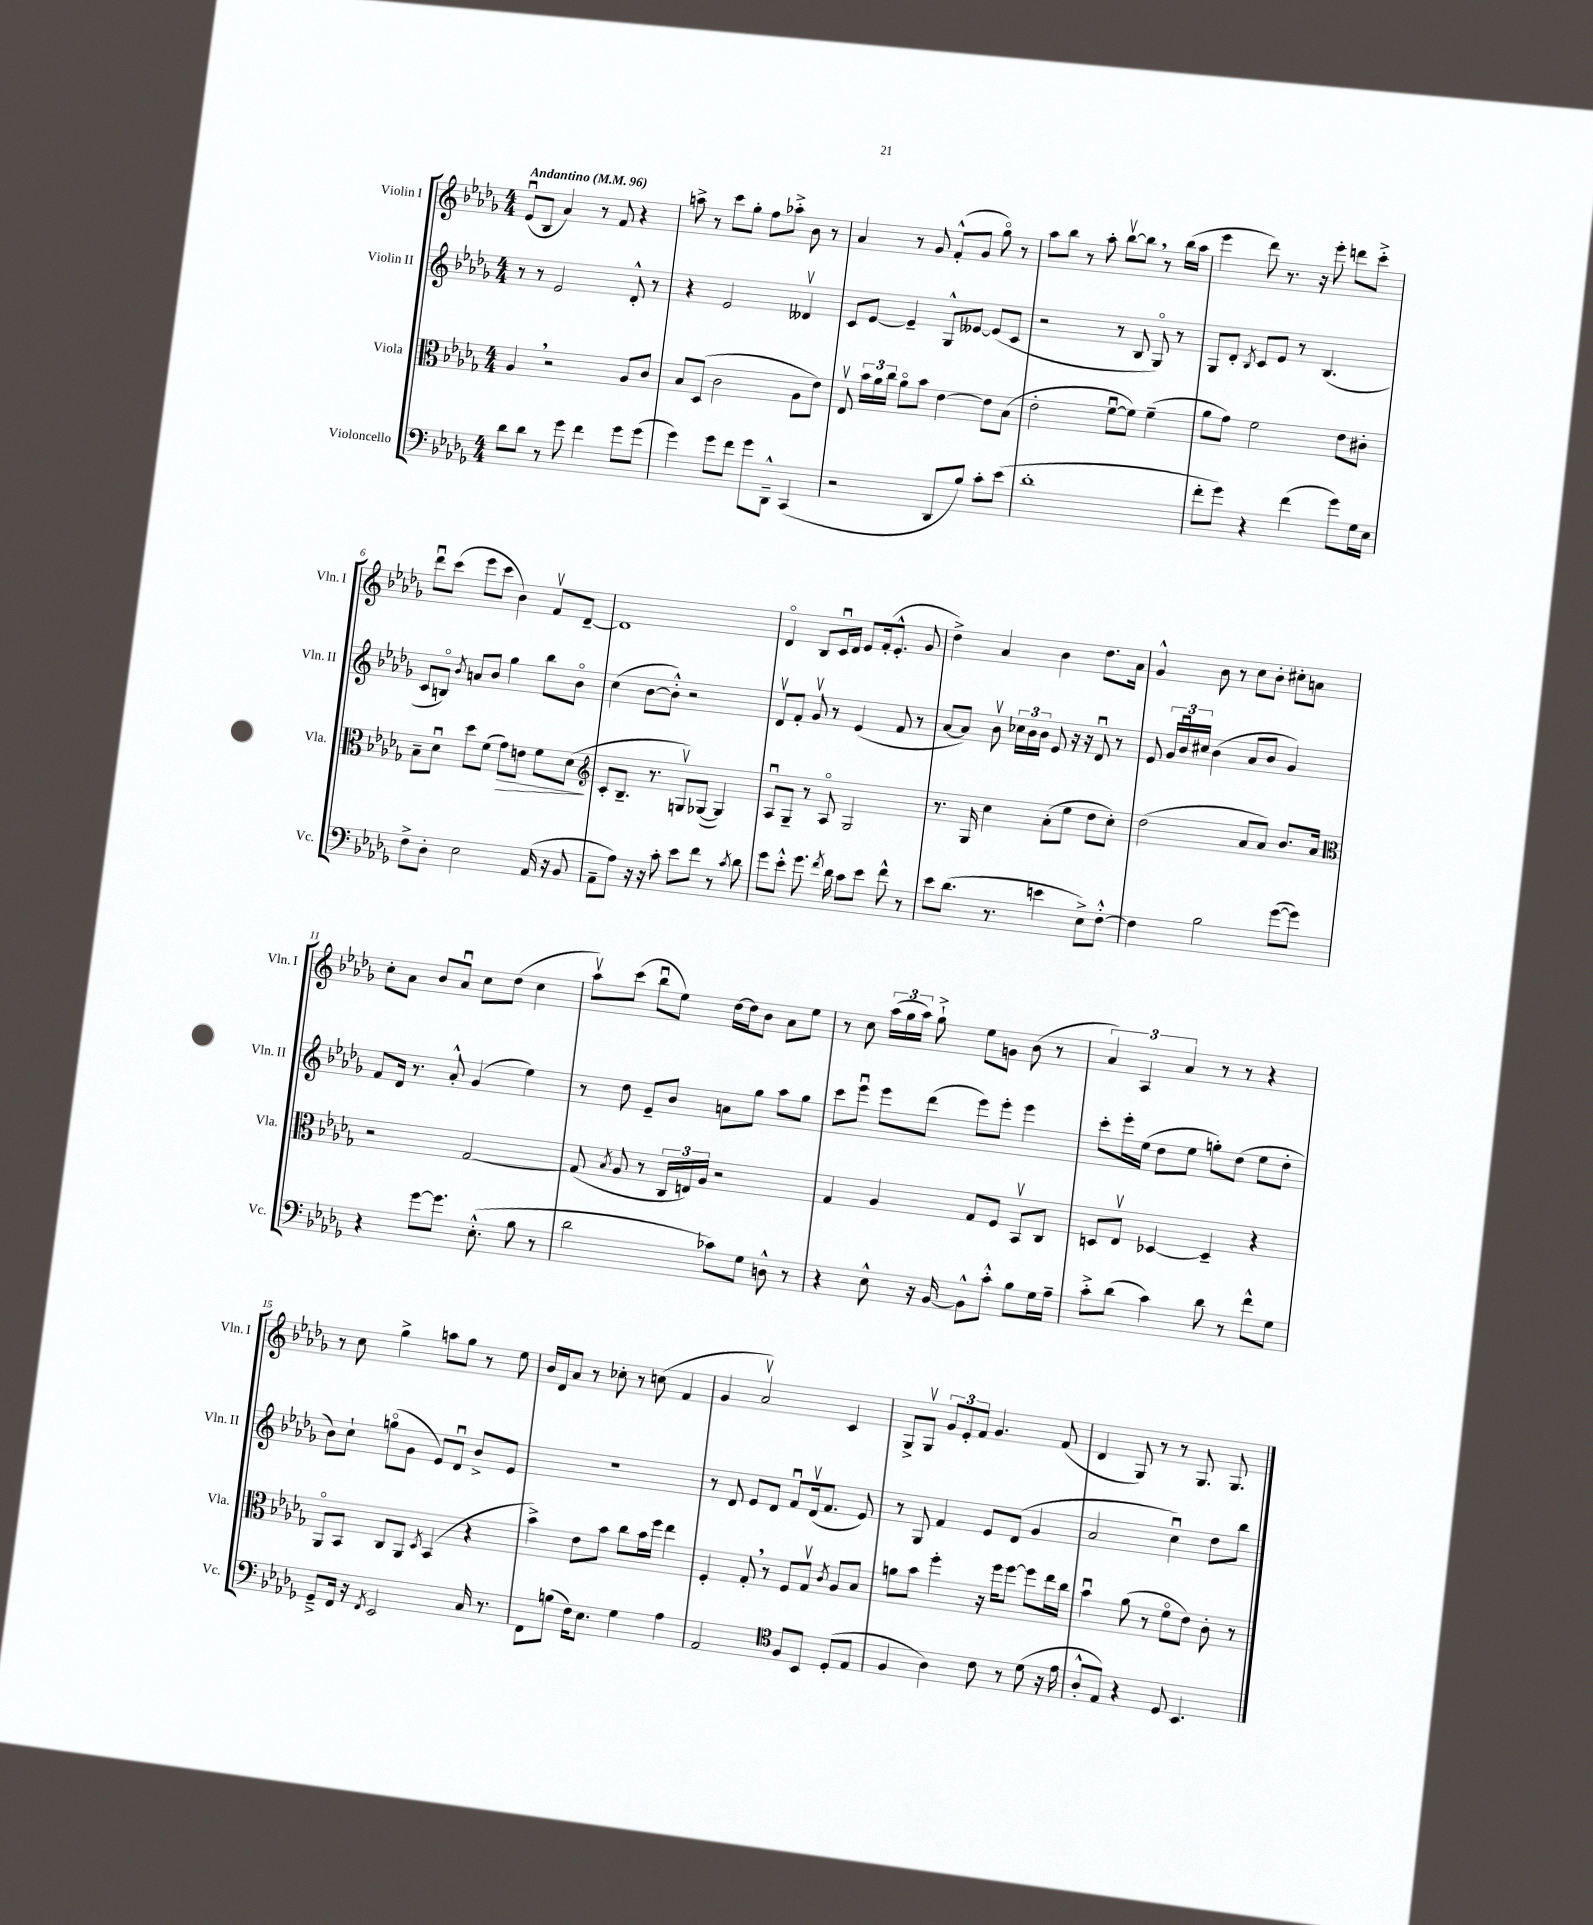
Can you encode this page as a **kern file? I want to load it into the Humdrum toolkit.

**kern	**kern	**dynam	**kern	**kern
*part4	*part3	*part3	*part2	*part1
*staff4	*staff3	*staff3	*staff2	*staff1
*I"Violoncello	*I"Viola	*	*I"Violin II	*I"Violin I
*I'Vc.	*I'Vla.	*	*I'Vln. II	*I'Vln. I
*clefF4	*clefC3	*	*clefG2	*clefG2
*k[b-e-a-d-g-]	*k[b-e-a-d-g-]	*	*k[b-e-a-d-g-]	*k[b-e-a-d-g-]
*M4/4	*M4/4	*	*M4/4	*M4/4
*MM96	*MM96	*	*MM96	*MM96
=1	=1	=1	=1	=1
!	!	!	!	!LO:TX:a:B:t=Andantino
8d-\L	4A-,/	.	8r	(8e-u/L
8d-\J	.	.	8r	8B-/J
8r	2r	.	2e-/	4a-/)
8g-\	.	.	.	.
4f\	.	.	.	8r
.	.	.	.	8f/
8g-\L	8A-/L	.	8d-'^^/	4r
(8g-\J	8c/J	.	8r	.
=2	=2	=2	=2	=2
4g-\)	8B-/L	.	4r	8aan^\
.	(8D-/J	.	.	8r
8g-\L	2c\	.	2e-/	8ccc\L
8f\J	.	.	.	8gg-'\J
8g-\L	.	.	.	8ff\L
8DD-~^^\J	.	.	.	8aa-X'^\J
(4CC/	8A-\L	.	4d--Xv/	8b-\
.	8e-\J)	.	.	8r
=3	=3	=3	=3	=3
2r	8E-v/	.	8c/L	4a-/
.	24b-\LL	.	[8e-/J	.
.	24a-\	.	.	.
.	24cc\JJ	.	.	.
.	8a-\L	.	4e-~/]	8r
.	8b-\J	.	.	8g-/
8DD-/L	[4e-\	.	8G-^^/L	(8f'^^/L
8B-/J)	.	.	[8e--X/J	8g-/J
8c'\L	8e-\L]	.	(8e--/L]	8gg-\)
(8e-\J	(8B-\J	.	8c/J	8r
=4	=4	=4	=4	=4
1d-'	2e-'\	.	2r	8aa-\L
.	.	.	.	8bb-\J
.	.	.	.	8r
.	.	.	.	8aa-'\
.	[8fu\L	.	8r	[8bb-v\L
.	8f\J])	.	8B-/	8bb-,\J]
.	(4f~\	.	8G-/)	8r
.	.	.	8r	(16bb-\LL
.	.	.	.	16aa-\JJ
=5	=5	=5	=5	=5
8f'\L	8a-\L	.	8G-/L	4eee-\
8g-\J)	8g-\J)	.	8d-'/J	.
.	.	.	8qB-/	.
4r	2f\	.	8c/L	8ddd-\)
.	.	.	8e-/J	8.r
(4f\	.	.	8r	.
.	.	.	.	16r
.	.	.	(4.B-/	8eee-'\
8g-\L)	8e-\L	.	.	8dddn\L
16G-\L	8c#X'\J	.	.	8ccc'^\J
16E-\JJ	.	.	.	.
!!LO:LB:g=z
=6	=6	=6	=6	=6
8F^\L	8B-~\L	.	8c/L	8ddd-u\L
8D-'\J	8d-u\J	.	8Bn/J)	(8ccc\J
.	.	.	8qb-/	.
2E-\	8dd-\L	.	8an/L	8eee-\L
.	(8f\J	.	8b-/J	8ccc\J
!	!	!LO:HP:b	!	!
.	8g-\L)	>	4gg-\	4b-\)
.	8en\J	.	.	.
(16AA-/	8f\L	.	8bb-\L	8fv/L
16r	.	.	.	.
8BB-/	(8d-\J	.	8b-\J	[8d-~/J
.	.	]	.	.
=7	=7	=7	=7	=7
*	*clefG2	*	*	*
8AA-~\L	8c'/L	.	(4cc\	1d-]
8A-\J)	8.B-~/J	.	.	.
16r	.	.	[8b-\L	.
16r	8.r	.	.	.
8c'\	.	.	8b-'^^\J])	.
8e-\L	8Gnv/L)	.	2r	.
8f\J	([8G-X/J	.	.	.
8r	4G-/])	.	.	.
8qc/	.	.	.	.
8d-\	.	.	.	.
=8	=8	=8	=8	=8
8g-\L	8A-u/L	.	8d-v/L	4d-/
8e-'^^\J	8G-~/J	.	8f'/J	.
8.g-\	8r	.	8g-v/	8B-/L
.	8A-/	.	8r	16cu/L
8qf/	.	.	.	.
16d-\	.	.	.	16d-/JJ
8c\L	2G-/	.	(4e-/	8e-/L
8e-\J	.	.	.	(16f'/k
.	.	.	.	8.e-'^^/J
8f^^\	.	.	8f/	.
8r	.	.	8r	8g-/
=9	=9	=9	=9	=9
8e-\L	8.r	.	[8a-/L	4dd-^\)
(8.d-\J	.	.	8a-/J])	.
.	16G-/	.	.	.
.	4cc\	.	8b-v\	4a-/
8.r	.	.	.	.
.	.	.	24cc-X\LL	.
.	.	.	24b-\	.
.	.	.	24b-\JJ	.
4en\	(8a-'\L	.	8e-/	4b-\
.	8ee-\J	.	16r	.
.	.	.	16r	.
8E-^\L)	8dd-\L	.	8d-u/	8.dd-\L
[8F'^^\J	8cc'\J)	.	8r	.
.	.	.	.	16a-\Jk
=10	=10	=10	=10	=10
4F\]	(2dd-\	.	8e-/	4g-^^/
.	.	.	24g-/LL	.
.	.	.	24b-u/	.
.	.	.	24cc#X/JJ	.
2B-\	.	.	(4b-\	8b-\
.	.	.	.	8r
.	8a-/L	.	8a-/L	8cc\L
.	8a-/J)	.	8b-/J	8b-'\J
([8g-\L	8.b-/L	.	4g-/)	8cc#X'\L
8g-\J])	.	.	.	8an\J
.	16a-/Jk	.	.	.
!!LO:LB:g=z
=11	=11	=11	=11	=11
*	*clefC3	*	*	*
4r	2r	.	8f/L	8cc'\L
.	.	.	16d-/Jk	8a-\J
.	.	.	8.r	.
[8g-\L	.	.	.	8b-/L
8.g-\J]	.	.	8a-'^^/	8a-u/J
.	[2G-/	.	(4g-/	8cc\L
(8.E-'^^\	.	.	.	.
.	.	.	.	(8dd-\J
8B-\	.	.	4ee-\)	4cc\
8r	.	.	.	.
=12	=12	=12	=12	=12
2d-\	(8G-/]	.	8r	8aa-v\L)
.	8qB-/	.	.	.
.	8A-/	.	8dd-\	(8ccc\J
.	8r	.	8e-~/L	8bb-u\L
.	24C/LL	.	8b-/J	8ee-\J)
.	24En/)	.	.	.
.	24A-/JJ	.	.	.
8c-X\L)	2r	.	8an\L	[16dd-\LL
.	.	.	.	16dd-\J]
8G-\J	.	.	8gg-\J	8b-\J
8Dn^^\	.	.	8aa-\L	8a-\L
8r	.	.	8gg-\J	8ee-\J
=13	=13	=13	=13	=13
4r	4G-/	.	8ccc\L	8r
.	.	.	8eee-u\J	8cc\
8E-^^\	4A-/	.	8eee-\L	(24aa-\LL
.	.	.	.	24gg-\
.	.	.	.	24aa-\JJ)
16r	.	.	(8ddd-\J	8gg-`^\
[16BB-/	.	.	.	.
8BB-^^\L]	8G-/L	.	8eee-\L)	8ee-\L
8c'^^\J	8F/J	.	8eee-'\J	8gn\J
8B-\L	8BB-v/L	.	4eee-\	(8b-\
16G-\L	8C/J	.	.	8r
16A-~\JJ	.	.	.	.
=14	=14	=14	=14	=14
8c'^\L	8Dn/L	.	8ccc'\L	6a-/)
(8d-\J	8E-v/J	.	16eee-'\L	.
.	.	.	.	6A-/
.	.	.	(16ee-\JJ	.
4c\)	[4D-X/	.	8dd-\L	.
.	.	.	.	6a-/
.	.	.	8ee-\J	.
8d-\	4D-~/]	.	8ggn'\L)	8r
8r	.	.	(8dd-\J	8r
8f^^\L	4r	.	8ee-\L	4r
8G-\J	.	.	8dd-'\J	.
!!LO:LB:g=z
=15	=15	=15	=15	=15
8GG-~^/L	8AA-/L	.	8b-\L)	8r
16FF/Jk	8BB-/J	.	8cc`\J	8cc\
16r	.	.	.	.
8qFF/	.	.	.	.
2EE-/	8C/L	.	(8ggn\L	4gg-^\
.	8AA-/J	.	8g-\J	.
.	8qD-/	.	.	.
.	(4BB-/	.	8e-/L)	8aan\L
.	.	.	8d-u/J	8gg-\J
16C/	4r	.	8b-^/L	8r
8.r	.	.	.	.
.	.	.	8e-/J	8ee-\
=16	=16	=16	=16	=16
8FF\L	4b-^\)	.	1r	16b-/LL
.	.	.	.	16d-/J
(8Bn\J	.	.	.	8a-/J
16F\KL)	8e-\L	.	.	8r
8.E-\J	.	.	.	.
.	8b-\J	.	.	8cc-X'\
4G-\	8cc\L	.	.	8r
.	16b-\L	.	.	(8ccn\
.	16ff\JJ	.	.	.
4A-\	4ee-\	.	.	4f/
=17	=17	=17	=17	=17
2AA-/	4F'/	.	8r	4g-/
.	.	.	8d-/	.
.	8G-',/	.	8e-/L	2a-v/)
.	8r	.	8d-/J	.
*clefC4	*	*	*	*
8F/L	8F/L	.	8fu/L	.
8BB-/J	8G-v/J	.	(16d-v/k	.
.	.	.	8.f/J	.
.	8qc/	.	.	.
(8D-'/L	8A-/L	.	.	4c/
8E-/J	8B-/J	.	8e-/)	.
=18	=18	=18	=18	=18
4F/	8an\L	.	8r	8G-^/L
.	8b-\J	.	8G-/	8G-v/J
4A-\)	4ff'\	.	4f/	12g-/L
.	.	.	.	12e-'/
.	.	.	.	12f/J
8c\	16r	.	8e-/L	4.g-/
.	16ff\KL	.	.	.
8r	[8ff\J	.	(8d-/J	.
(8d-\	8ff\L]	.	4g-/	.
16r	16ee-\L	.	.	(8f/
16e-\	16cc\JJ	.	.	.
=19	=19	=19	=19	=19
8A-'^^/L	4b-u\	.	2a-/	4d-/
8E-/J)	.	.	.	.
4r	(8a-\	.	.	8G-/)
.	8r	.	.	8r
8D-/	8f\L	.	4ccu\)	8r
4.BB-/	8e-\J)	.	.	8.G-/
.	8c'\	.	8dd-\L	.
.	.	.	.	8.G-/
.	8r	.	8bb-\J	.
==	==	==	==	==
*-	*-	*-	*-	*-
